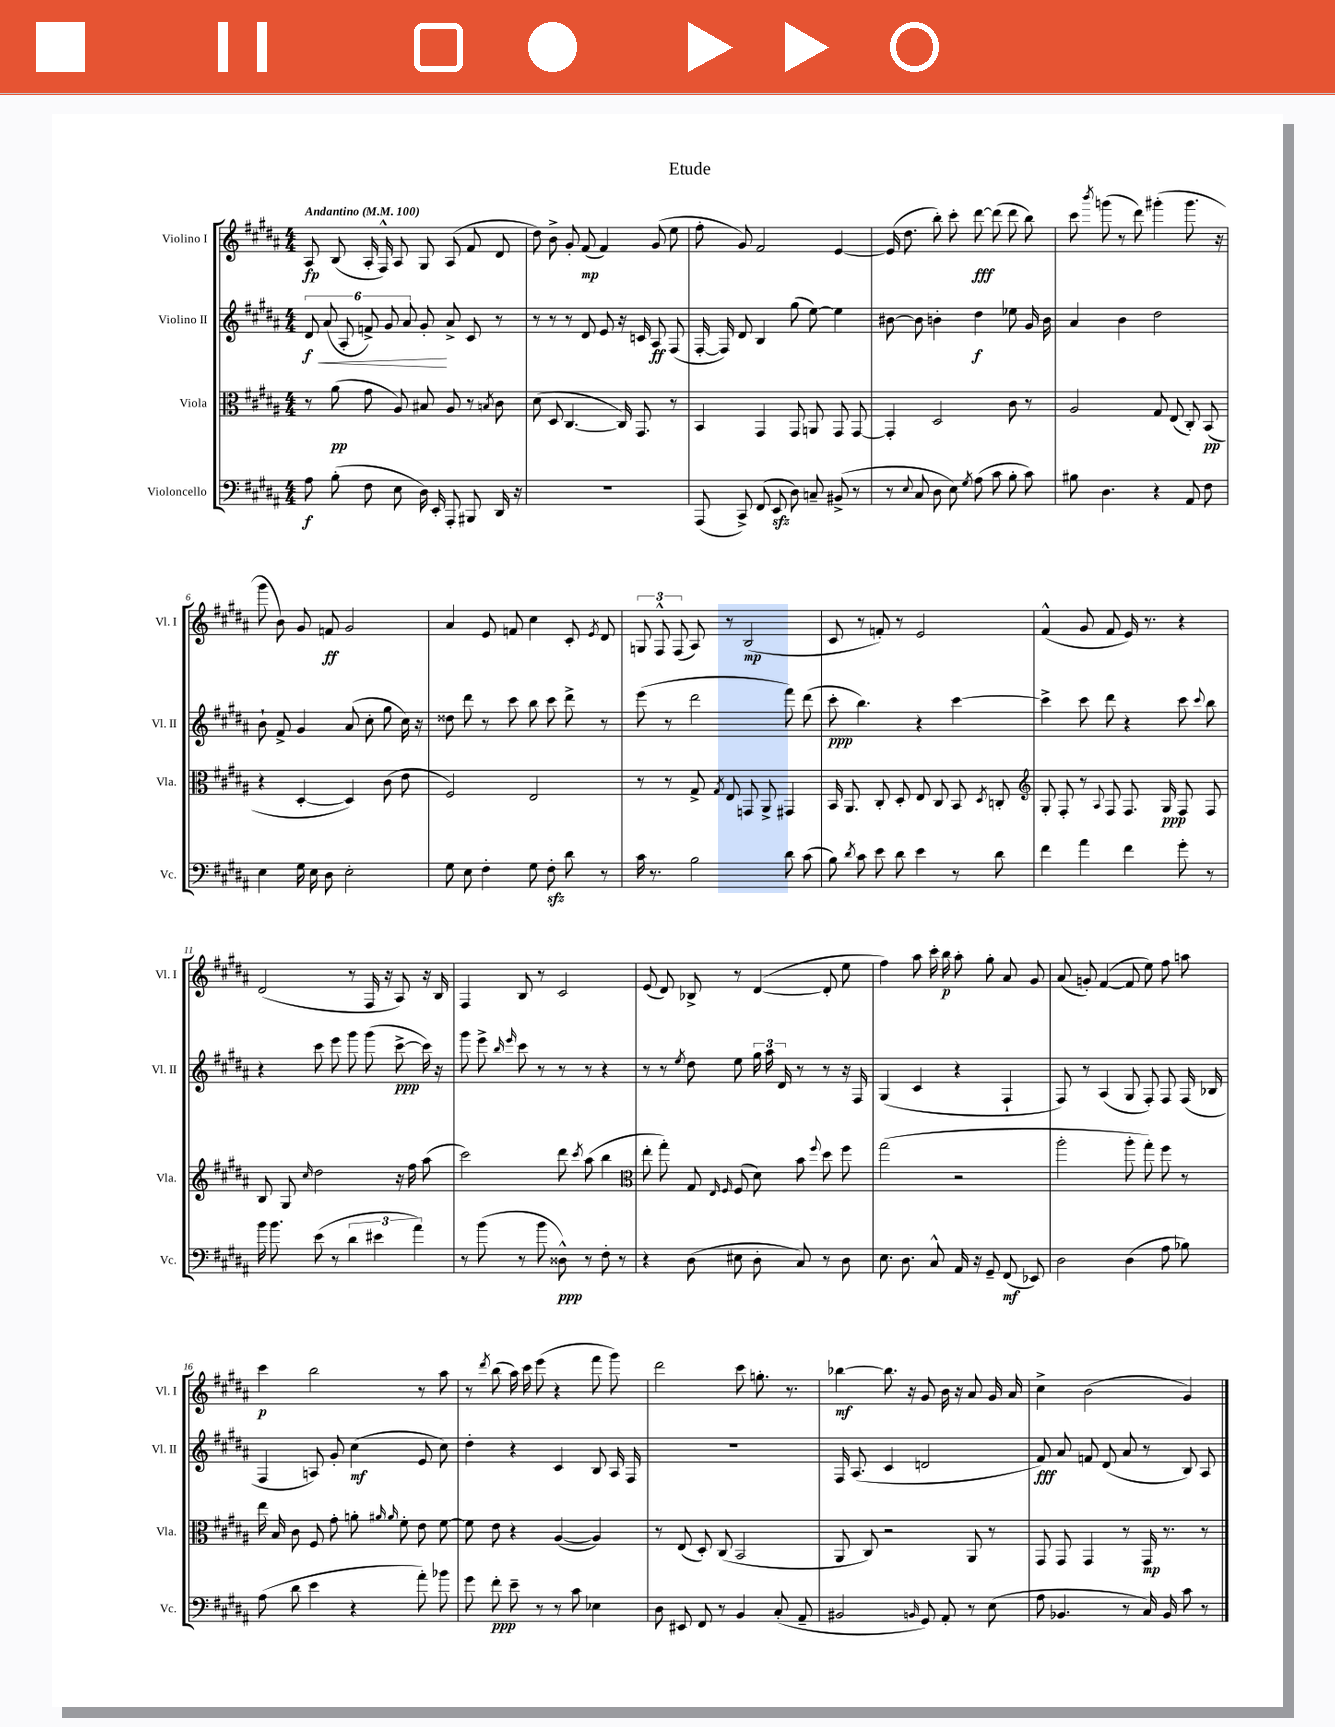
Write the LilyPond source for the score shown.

\header { title = "Etude" }
<<
\new StaffGroup <<
\new Staff = "s0" \with { instrumentName = "Violino I" shortInstrumentName = "Vl. I" } {
    \clef treble \key b \major \numericTimeSignature \time 4/4 \tempo "Andantino" 4 = 100
    \autoBeamOff ais8\fp b8( ais16-. fis16-^) ais8 gis8 ais8( fis'8 dis'8 |
    dis''8) b'8-> gis'8-. fis'8\mp( fis'4) gis'8( e''8 |
    fis''8-. gis'8) fis'2 e'4~ |
    e'16( dis''8. b''8-.) cis'''8-. dis'''8~\fff dis'''8( dis'''8 b''8) |
    cis'''8 \acciaccatura { b'''8 } g'''8( r8 dis'''8) gis'''4-.( gis'''8. r16 |
    gis'''8 b'8) gis'8 f'8\ff gis'2 |
    ais'4 e'8 f'8 cis''4 cis'8-. \acciaccatura { e'8 } dis'8 |
    \tuplet 3/2 { g8 fis8-^ fis8( } ais8) r8 b2\mp( |
    cis'8 r8 f'8-.) r8 e'2 |
    fis'4-^( gis'8 fis'8 e'16) r8. r4 |
    dis'2( r8 fis16 r16 ais8) r16 b16 |
    fis4 b8 r8 cis'2 |
    e'8( dis'8) bes8-> r8 dis'4~( dis'8-. e''8 |
    fis''4) ais''8 cis'''16-. b''16\p ais''8-. gis''8-. ais'8 gis'8 |
    ais'8( g'8-.) fis'4~( fis'8 e''8) fis''8 a''8 |
    cis'''4\p b''2 r8 ais''8 |
    r8 \acciaccatura { dis'''8 } b''8( ais''16) cis'''16 e'''8( r4 fis'''8 gis'''8) |
    dis'''2 cis'''8 g''8.-. r8. |
    bes''4~\mf bes''8. r16 gis'8 b'16 r16 ais'8 gis'16 ais'16 |
    cis''4-> b'2( gis'4) \bar "|." |
}
\new Staff = "s1" \with { instrumentName = "Violino II" shortInstrumentName = "Vl. II" } {
    \clef treble \key b \major \numericTimeSignature \time 4/4
    \autoBeamOff \tuplet 6/4 { dis'8\f ais'8\<( ais8-. f'8->) gis'8 ais'8 } gis'8-.\! ais'8-> cis'8 r8 |
    r8 r8 r8 dis'8 e'8 r16 c'16 ais8\ff fis8( |
    fis16~-. fis16) dis'8 b4 gis''8( e''8~) e''4 |
    bis'8~ bis'8 b'4-. dis''4\f ees''8 gis'16 b'16 |
    ais'4 b'4 dis''2 |
    b'8-! fis'8-> gis'4 ais'8( cis''8-. gis''8 cis''16) r16 |
    disis''8 dis'''8 r8 cis'''8 b''8 cis'''8 dis'''8-> r8 |
    e'''8( r8 dis'''2 fis'''8) dis'''8( |
    cis'''8-.\ppp b''4.) r4 cis'''4~ |
    cis'''4-> cis'''8 dis'''8 r4 cis'''8 \appoggiatura { cis'''8 } b''8 |
    r4 cis'''8 e'''8 gis'''8 gis'''8( cis'''8~->\ppp cis'''16) r16 |
    gis'''8 e'''8-> \grace { b''16 e'''16 } cis'''8 r8 r8 r8 r4 |
    r8 r8 \acciaccatura { e''8 } dis''8 e''8 \tuplet 3/2 { gis''16 ais''16 dis'16 } r8 r8 r16 fis16 |
    gis4( cis'4 r4 fis4-! |
    fis8) r8 ais4( gis8 fis8-.) fis8 fis16( bes16 |
    fis4 a8) gis'8-. cis''4\mf( e'8 cis''8) |
    dis''4-. r4 cis'4 b8 ais16 fis16 |
    R1 |
    fis16 ais8.( cis'4 d'2 |
    fis'8\fff) ais'8 f'8 dis'8( ais'8 r8 b8) ais8 \bar "|." |
}
\new Staff = "s2" \with { instrumentName = "Viola" shortInstrumentName = "Vla." } {
    \clef alto \key b \major \numericTimeSignature \time 4/4
    \autoBeamOff r8 ais'8\pp( gis'8 ais8) bis8 ais8 r8 \acciaccatura { b8 } cis'8 |
    dis'8( dis8 cis4.~ cis16) gis,8. r8 |
    b,4 gis,4 gis,8 a,8 gis,8 gis,8~ |
    gis,4-. dis2 cis'8 r8 |
    ais2 gis8 e8( cis8-.) b,8\pp( |
    r4 dis4~-. dis4) cis'8( e'8 |
    fis2) e2 |
    r8 r8 gis8-> \acciaccatura { gis8 } e8 g,8 ais,8-> gis,4 |
    b,16 ais,8. cis8-. dis8-. e8 cis8 b,8 \acciaccatura { dis8 } c8-. |
    \clef treble gis8-. fis8-. r8 \appoggiatura { ais8 } fis8 fis8. gis16\ppp fis8 fis8 |
    b8 gis8 \grace { cis''16 } dis''2 r16 fis''16 ais''8( |
    cis'''2) dis'''8 \acciaccatura { cis'''8 } ais''8( b''4 |
    \clef alto e''8-. gis''8-.) gis8 \grace { e16 fis16 } fis8( dis'8) b'8 \appoggiatura { fis''8 } dis''8 fis''8 |
    gis''2( r2 |
    ais''2-. ais''8-. gis''8-.) fis''8 r8 |
    e''16 b16 cis'8 fis8 gis'8-. a'8-. \grace { ais'16 ais'16 } fis'8-. e'8 fis'8~ |
    fis'8 e'8 r4 ais4~( ais4) |
    r8 e8( dis8-.) cis8( b,2 |
    ais,8 cis8) r2 ais,8 r8 |
    gis,8 gis,8 gis,4 r8 gis,16\mp r8. r8 \bar "|." |
}
\new Staff = "s3" \with { instrumentName = "Violoncello" shortInstrumentName = "Vc." } {
    \clef bass \key b \major \numericTimeSignature \time 4/4
    \autoBeamOff ais8\f b8-.( fis8 e8 dis16) e,16-. ais,,8-. bis,,8 dis,16 r16 |
    R1 |
    ais,,8( cis,8->) fis,8( e,8\sfz dis8) c8-- bis,8->( r8 |
    r8 \appoggiatura { e8 } cis8 dis8 e8) \acciaccatura { gis8 } ais8( cis'8 b8-. cis'8) |
    bis8 dis4. r4 ais,8 fis8 |
    e4 gis16 e16 dis8 e2-. |
    gis8 e8 fis4-. gis8 fis8-.\sfz dis'8 r8 |
    cis'16 r8. b2 dis'8 cis'8( |
    b8) \acciaccatura { dis'8 } cis'8 e'8 dis'8 e'4 r8 dis'8 |
    fis'4 ais'4 fis'4 gis'8-. r8 |
    b'16 b'8. e'8( r8 \tuplet 3/2 { dis'4 eis'4 ais'4) } |
    r8 b'8( r8 b'8 disis8-^\ppp) r8 fis8-. r8 |
    r4 dis8( eis8 dis8-. cis8) r8 dis8 |
    e8. dis8. cis8-^ ais,16 r16 gis,8-- fis,8\mf( ees,8) |
    dis2 dis4( ais8 bes8) |
    ais8( dis'8 e'4 r4 ais'8-.) bes'8 |
    gis'8 fis'8-.\ppp e'8-- r8 r8 cis'8 ees4 |
    dis8 eis,8 fis,8 r8 b,4 cis8-.( ais,8-- |
    bis,2 \grace { b,16 } gis,8) ais,8-. r8 e8( |
    ais8 bes,4. r8 cis16) bes,16 cis'8 r8 \bar "|." |
}
>>
>>
